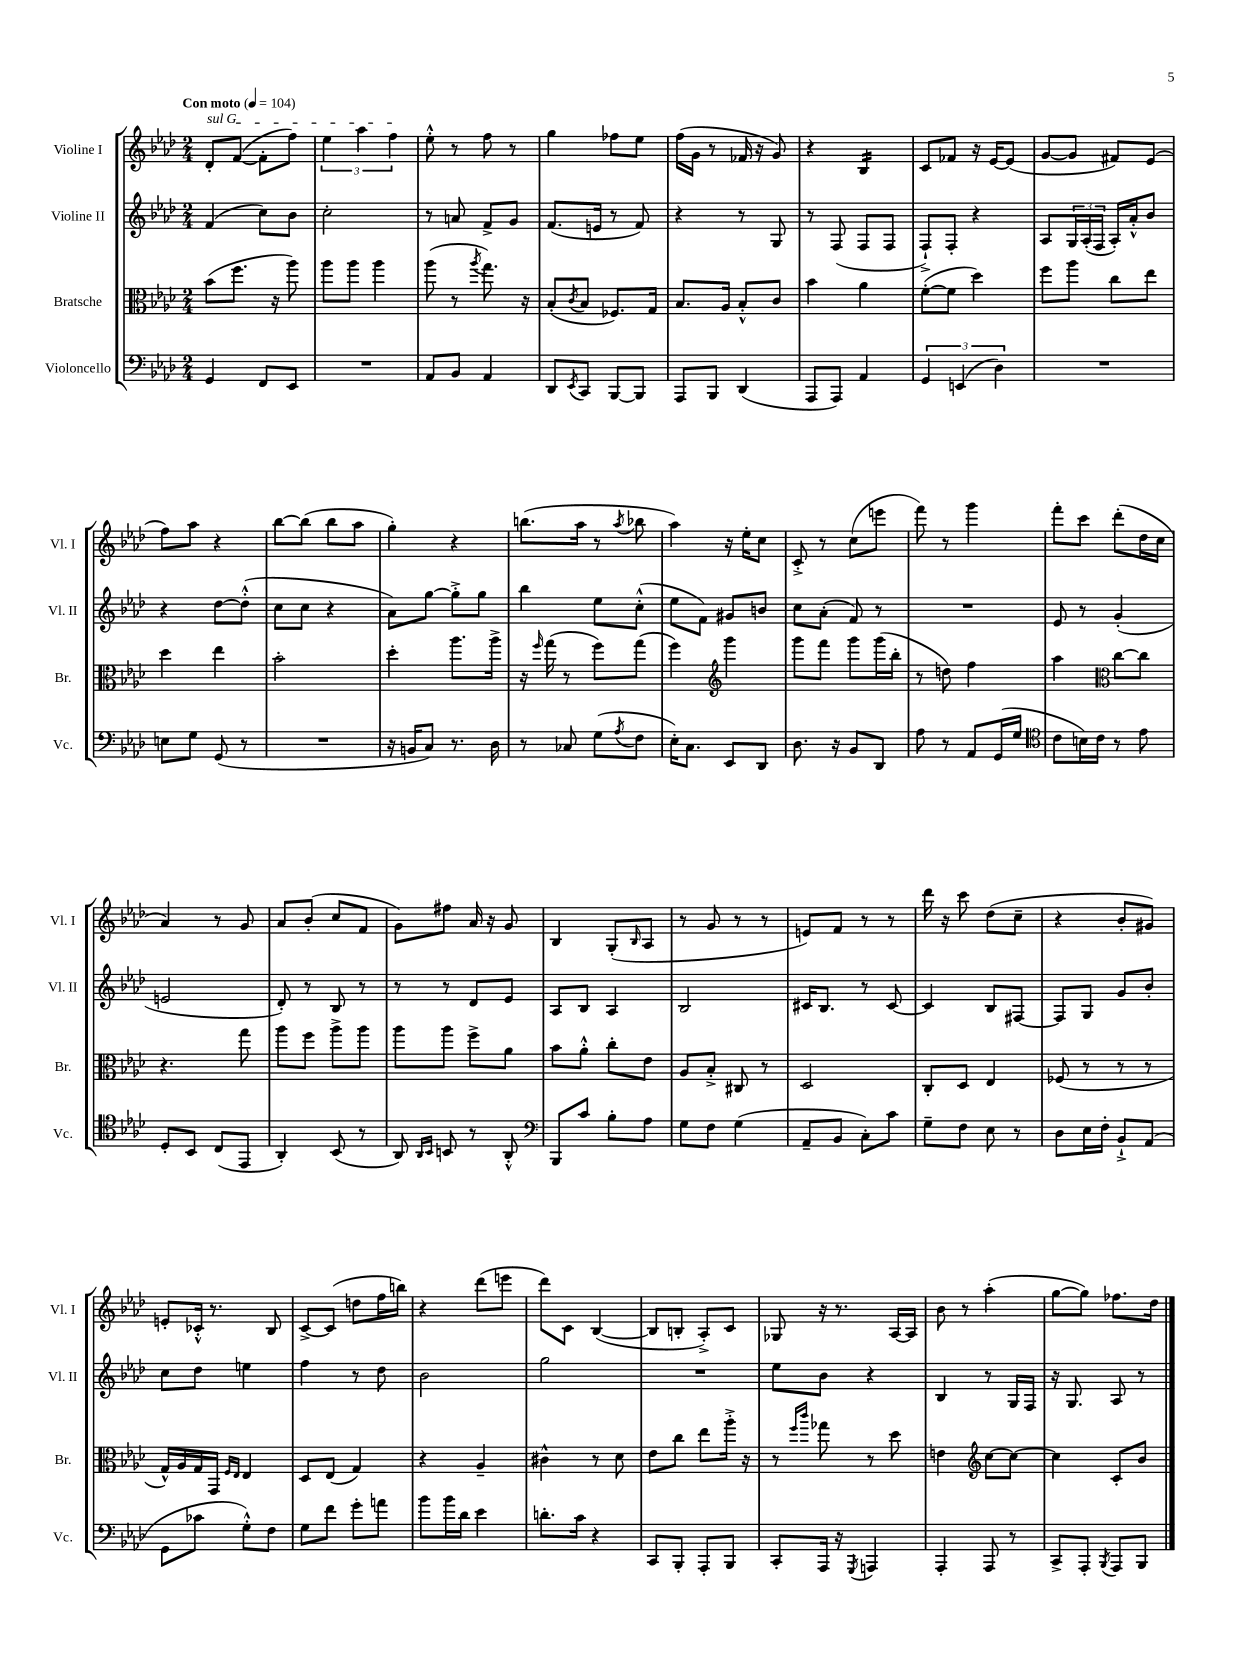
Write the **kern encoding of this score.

**kern	**kern	**kern	**kern
*staff4	*staff3	*staff2	*staff1
*clefF4	*clefC3	*clefG2	*clefG2
*k[b-e-a-d-]	*k[b-e-a-d-]	*k[b-e-a-d-]	*k[b-e-a-d-]
*M2/4	*M2/4	*M2/4	*M2/4
*MM104	*MM104	*MM104	*MM104
4GG/	(8b-\L	(4f/	8d-'/L
.	8.ff\J	.	([8f/J
8FF/L	.	8cc\L)	8f'\]L
.	16r	.	.
8EE-/J	8aa-\)	8b-\J	8ff\J)
=	=	=	=
2r	8aa-\L	2cc'\	6ee-\
.	8aa-\J	.	.
.	.	.	6aa-\
.	4aa-\	.	.
.	.	.	6ff\
=	=	=	=
8AA-/L	(8aa-\	8r	8ee-'^^\
8BB-/J	8r	8a/	8r
.	8qaa-/	.	.
4AA-/	8.gg\)	8f^/L	8ff\
.	.	8g/J	8r
.	16r	.	.
=	=	=	=
8DD-/L	(8B-'/L	(8.f/L	4gg\
8qEE-/	8qc/	.	.
8CC/J	8B-/J	.	.
.	.	16e/Jk	.
[8BBB-/L	8.F-/L)	8r	8ff-\L
8BBB-/]J	.	8f/)	8ee-\J
.	16G/Jk	.	.
=	=	=	=
8AAA-/L	8.B-/L	4r	(16ff\LL
.	.	.	16g\JJ
8BBB-/J	.	.	8r
.	16A-/Jk	.	.
(4DD-/	8B-'^^/L	8r	16f-/
.	.	.	16r
.	8c/J	8G/	8g/)
=	=	=	=
8AAA-/L	4b-\	8r	4r
8AAA-/J)	.	(8F/	.
4AA-/	4a-\	8F/L	4B-/
.	.	8F/J	.
=	=	=	=
6GG/	([8f'\L	8F`^/L)	8c/L
.	8f\]J	8F'/J	8f-/J
(6EE/	.	.	.
.	4dd-\)	4r	16r
.	.	.	[16e-/LK
6D-\)	.	.	.
.	.	.	(8e-/]J
=	=	=	=
2r	8ff\L	8A-/L	[8g/L
.	8aa-\J	24G/L	8g/]J
.	.	(24A-'/	.
.	.	24F/JJ	.
.	8cc\L	16A-'/LL)	8f#/L)
.	.	16a-'^^/J	.
.	8ee-\J	8b-/J	(8e-/J
=	=	=	=
8E\L	4dd-\	4r	8ff\L)
8G\J	.	.	8aa-\J
(8GG/	4ee-\	[8dd-\L	4r
8r	.	(8dd-'^^\]J	.
=	=	=	=
2r	2b-'\	8cc\L	[8bb-\L
.	.	8cc\J	(8bb-\]J
.	.	4r	8bb-\L
.	.	.	8aa-\J
=	=	=	=
16r	4dd-'\	8a-\L)	4gg'\)
16BB/LK	.	.	.
8C/J)	.	[8gg\J	.
8.r	8.aa-\L	8gg'^\]L	4r
.	.	8gg\J	.
16D-\	16aa-^\Jk	.	.
=	=	=	=
8r	16r	4bb-\	(8.bb\L
.	16qqff/	.	.
.	(16gg\	.	.
8C-/	8r	.	.
.	.	.	16aa-\Jk
(8G\L	8ff\L)	8ee-\L	8r
8qA-/	.	.	8qaa-/
8F\J	(8gg\J	(8cc'^^\J	8bb-\
=	=	=	=
16E-'\LK)	4ff\)	8ee-\L	4aa-\)
8.C\J	.	.	.
.	.	8f\J)	.
*	*clefG2	*	*
8EE-/L	4ggg\	8g#/L	16r
.	.	.	16ee-'\LK
8DD-/J	.	8b/J	8cc\J
=	=	=	=
8.D-\	8ggg\L	8cc\L	8c'^/
.	8fff\J	(8a-'\J	8r
16r	.	.	.
8BB-/L	8ggg\L	8f/)	(8cc\L
8DD-/J	(16ggg\L	8r	8eee\J
.	16bb-'\JJ	.	.
=	=	=	=
8A-\	8r	2r	8fff\)
8r	8dd\)	.	8r
8AA-/L	4ff\	.	4ggg\
(16GG/L	.	.	.
16G/JJ	.	.	.
=	=	=	=
*clefC4	*	*	*
8c\L	4aa-\	8e-/	8fff'\L
16B\L)	.	8r	8ccc\J
16c\JJ	.	.	.
*	*clefC3	*	*
8r	[8cc\L	(4g'/	(8ddd-'\L
8e-\	8cc\]J	.	16dd-\L
.	.	.	16cc\JJ
=	=	=	=
8D-'/L	4.r	2e/	4a-/)
8BB-/J	.	.	.
(8C/L	.	.	8r
8EE-/J	8gg\	.	8g/
=	=	=	=
4AA-'/)	8aa-\L	8d-'/)	8a-/L
.	8ff\J	8r	(8b-'/J
(8BB-/	8aa-^\L	8B-/	8cc/L
8r	8aa-\J	8r	8f/J
=	=	=	=
8AA-/)	8aa-\L	8r	8g\L)
16qqAA-/LL	.	.	.
16qqBB-/JJ	.	.	.
8BB/	8aa-\J	8r	8ff#\J
8r	8ff^\L	8d-/L	16a-/
.	.	.	16r
8AA-'^^/	8a-\J	8e-/J	8g/
=	=	=	=
*clefF4	*	*	*
8BBB-/L	8b-\L	8A-/L	4B-/
8c/J	8a-'^^\J	8B-/J	.
8B-'\L	8cc'\L	4A-/	(8G'/L
.	.	.	16qqB-/
8A-\J	8e-\J	.	8A-/J
=	=	=	=
8G\L	8A-/L	2B-/	8r
8F\J	8B-'^/J	.	8g/
(4G\	8C#/	.	8r
.	8r	.	8r
=	=	=	=
8AA-~/L	2D-/	16c#/LK	8e/L)
.	.	8.B-/J	.
8BB-/J	.	.	8f/J
8C'\L)	.	8r	8r
8c\J	.	[8c#/	8r
=	=	=	=
8G~\L	8C'/L	4c#/]	16ddd-\
.	.	.	16r
8F\J	8D-/J	.	8ccc\
8E-\	4E-/	8B-/L	(8dd-\L
8r	.	[8F#/J	8cc~\J
=	=	=	=
8D-\L	(8F-/	8F#/]L	4r
16E-\L	8r	8G/J	.
16F'\JJ	.	.	.
8BB-`^/L	8r	8g/L	8b-'/L
(8AA-/J	8r	8b-'/J	8g#/J)
=	=	=	=
8GG\L	16G^^/LL)	8cc\L	8e'/L
.	16A-/	.	.
8c-\J	16G/	8dd-\J	16c-'^^/Jk
.	16GG/JJ	.	8.r
.	16qqF/LL	.	.
.	16qqE-/JJ	.	.
8G'^^\L)	4E-/	4ee\	.
8F\J	.	.	8B-/
=	=	=	=
8G\L	8D-/L	4ff\	[8c^/L
8f\J	(8E-/J	.	(8c/]J
8g'\L	4G/)	8r	8dd\L
8a\J	.	8dd-\	16ff\L
.	.	.	16bb\JJ)
=	=	=	=
8b-\L	4r	2b-\	4r
16b-\L	.	.	.
16d-\JJ	.	.	.
4e-\	4A-~/	.	(8ddd-\L
.	.	.	8eee\J
=	=	=	=
8.d'\L	4c#^^\	2gg\	8ddd-\L)
.	.	.	8c\J
16c\Jk	.	.	.
4r	8r	.	([4B-/
.	8d-\	.	.
=	=	=	=
8CC/L	8e-\L	2r	8B-/]L
8BBB-'/J	8cc\J	.	8B'/J
8AAA-'/L	8ee-\L	.	8A-'^/L)
8BBB-/J	16aa-'^\Jk	.	8c/J
.	16r	.	.
=	=	=	=
8CC'/L	8r	8ee-\L	8G-/
.	16qqff/LL	.	.
.	16qqccc/JJ	.	.
16AAA-/Jk	8gg-\	8b-\J	16r
16r	.	.	8.r
8qGGG/	.	.	.
4AAA/	8r	4r	.
.	8dd-\	.	[16A-/LL
.	.	.	16A-/]JJ
=	=	=	=
4AAA-'/	4e\	4B-/	8b-\
.	.	.	8r
*	*clefG2	*	*
8AAA-/	[8cc\L	8r	(4aa-'\
8r	8cc\_J	16G/LL	.
.	.	16F/JJ	.
=	=	=	=
8CC^/L	4cc\]	16r	[8gg\L
.	.	8.G/	.
8AAA-'/J	.	.	8gg\]J)
8qBBB-/	.	.	.
8AAA-/L	8c'/L	8A-/	8.ff-\L
8BBB-/J	8b-/J	8r	.
.	.	.	16dd-\Jk
==	==	==	==
*-	*-	*-	*-
